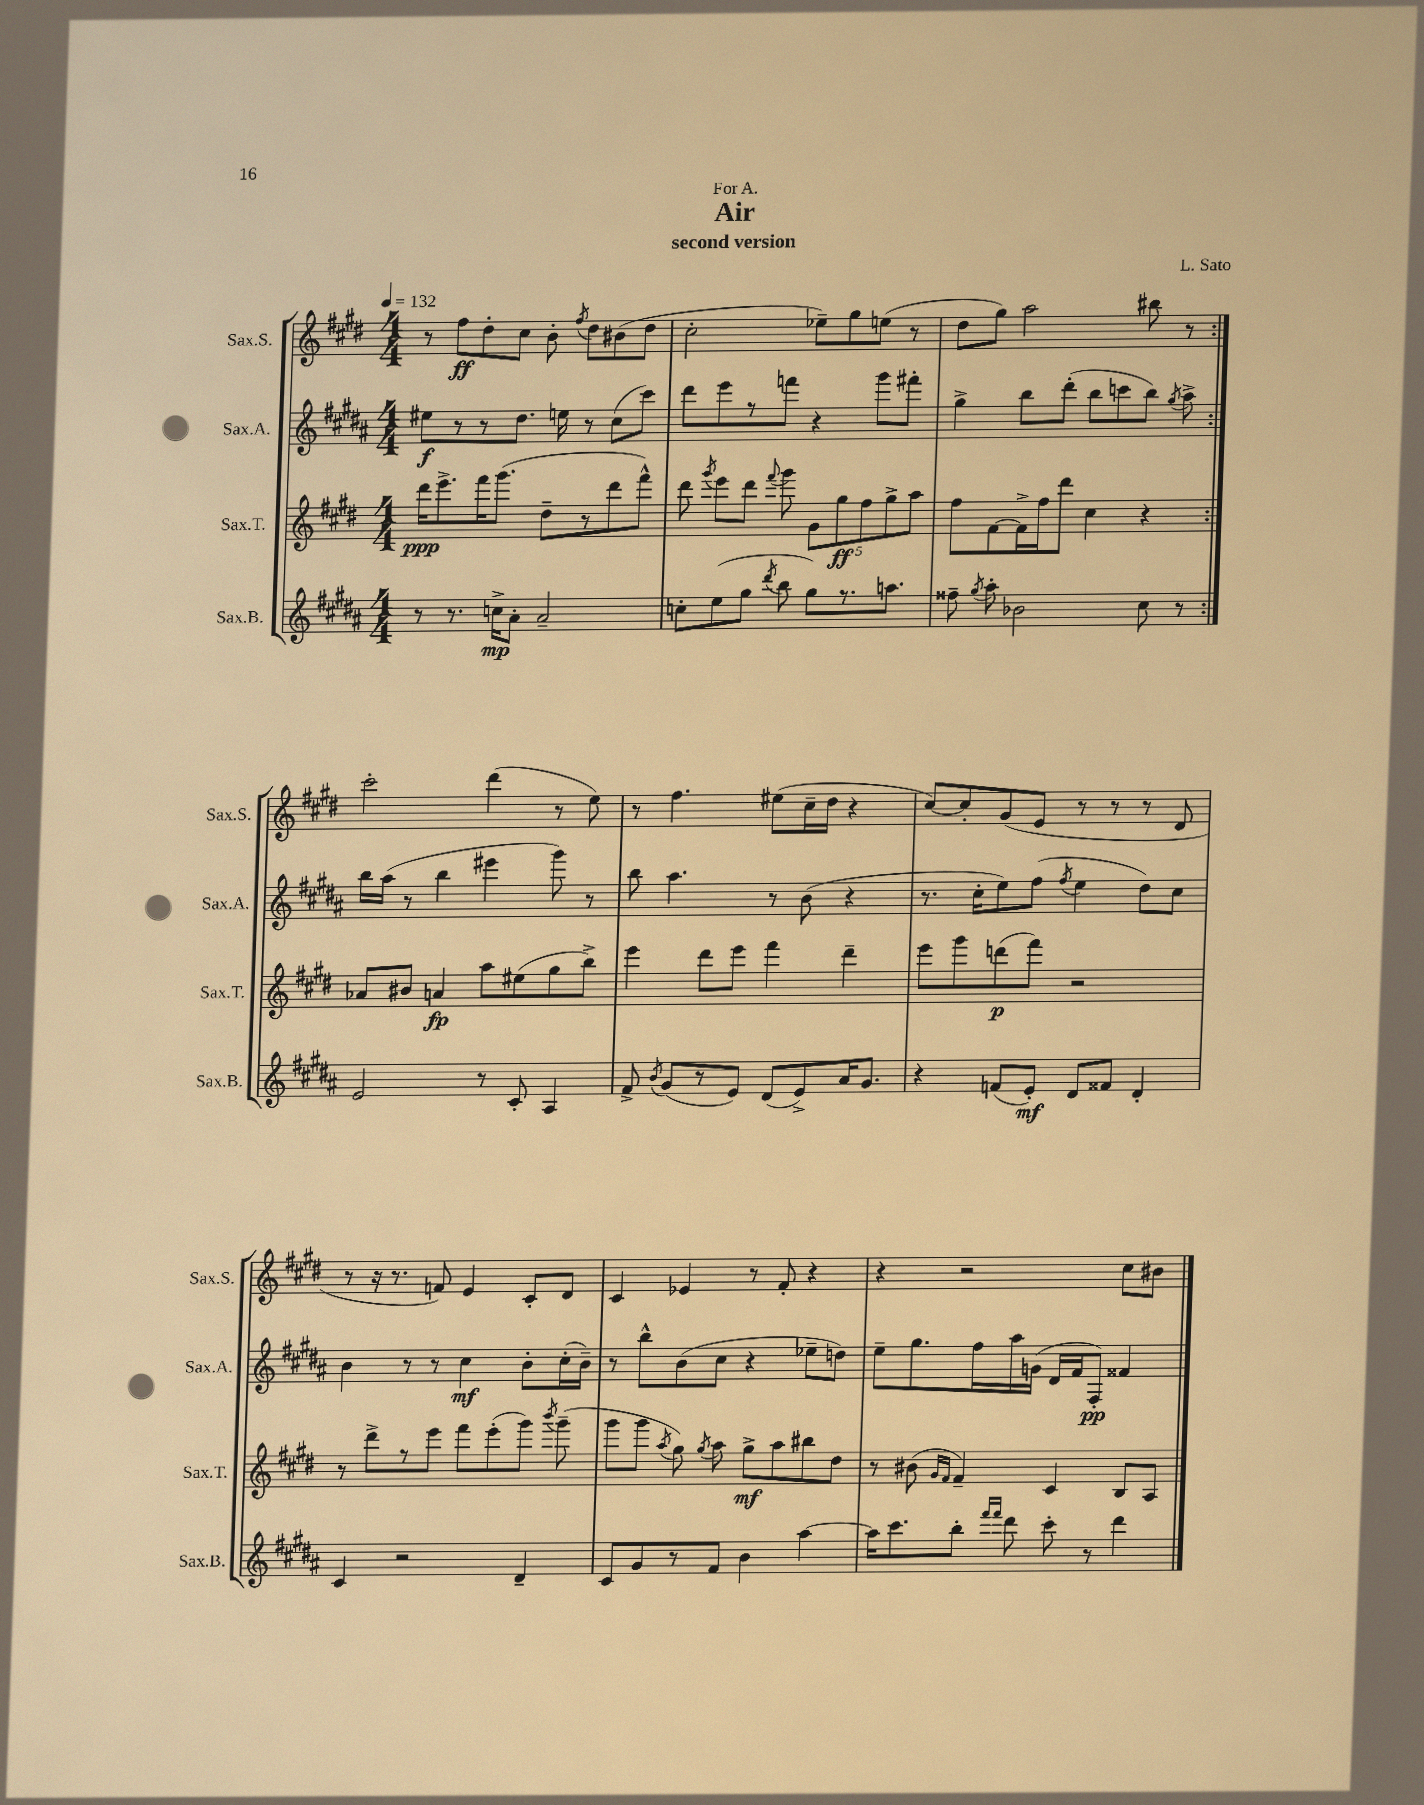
\header { title = "Air" composer = "L. Sato" subtitle = "second version" dedication = "For A." }
<<
\new StaffGroup <<
\new Staff = "s0" \with { instrumentName = "Sax.S." shortInstrumentName = "Sax.S." } {
    \clef treble \key e \major \numericTimeSignature \time 4/4 \tempo 4 = 132
    \autoBeamOff \repeat volta 2 { r8 fis''8[\ff dis''8-. cis''8] b'8-. \acciaccatura { fis''8 } dis''8[ bis'8( dis''8] |
    cis''2-. ees''8[--) gis''8 e''8]( r8 |
    dis''8[ gis''8]) a''2 bis''8 r8 | }
    cis'''2-. dis'''4( r8 e''8) |
    r8 fis''4. eis''8[( cis''16-- dis''16] r4 |
    cis''8[~) cis''8-. gis'8( e'8] r8 r8 r8 dis'8 |
    r8 r16 r8. f'8) e'4 cis'8[-. dis'8] |
    cis'4 ees'4 r8 fis'8-. r4 |
    r4 r2 cis''8[ bis'8] \bar "|." |
}
\new Staff = "s1" \with { instrumentName = "Sax.A." shortInstrumentName = "Sax.A." } {
    \clef treble \key b \major \numericTimeSignature \time 4/4
    \autoBeamOff \repeat volta 2 { eis''8[\f r8 r8 dis''8.] e''16 r8 cis''8[( cis'''8]) |
    dis'''8[ e'''8 r8 f'''8] r4 gis'''8[ fis'''8]-. |
    gis''4-> b''8[ dis'''8]-.( b''8[ c'''8 b''8]) \acciaccatura { gis''8 } ais''8-> | }
    b''16[ ais''16]( r8 b''4 eis'''4 gis'''8) r8 |
    b''8 ais''4. r8 b'8( r4 |
    r8. cis''16[-. e''8) fis''8]( \acciaccatura { fis''8 } e''4 dis''8[) cis''8] |
    b'4 r8 r8 cis''4\mf b'8[-. cis''16-.( b'16]--) |
    r8 b''8[-^ b'8( cis''8] r4 ees''8[-- d''8]) |
    e''8[-- gis''8. fis''16 ais''16 g'16]( dis'16[ fis'16 fis8]-.\pp) fisis'4 \bar "|." |
}
\new Staff = "s2" \with { instrumentName = "Sax.T." shortInstrumentName = "Sax.T." } {
    \clef treble \key e \major \numericTimeSignature \time 4/4
    \autoBeamOff \repeat volta 2 { dis'''16[\ppp e'''8.-> fis'''16 gis'''8.]( dis''8[-- r8 dis'''8 fis'''8]-^) |
    dis'''8 \acciaccatura { gis'''8 } e'''8[ dis'''8] \appoggiatura { fis'''8 } gis'''8 \tuplet 5/4 { gis'8[ gis''8\ff fis''8 gis''8-> a''8] } |
    fis''8[ fis'8~ fis'16-> fis''16 dis'''8] cis''4 r4 | }
    aes'8[ bis'8] a'4\fp a''8[ eis''8( gis''8 b''8]->) |
    e'''4 dis'''8[ e'''8] fis'''4 dis'''4-- |
    e'''8[ gis'''8 d'''8\p( fis'''8]) r2 |
    r8 dis'''8[-> r8 e'''8] fis'''8[ e'''8-.( gis'''8]) \acciaccatura { b'''8 } gis'''8--( |
    gis'''8[ gis'''8] \acciaccatura { a''8 } gis''8) \acciaccatura { gis''8 } a''8 gis''8[->\mf a''8 bis''8 dis''8] |
    r8 bis'8( \grace { gis'16[ fis'16] } fis'4--) cis'4 b8[ a8] \bar "|." |
}
\new Staff = "s3" \with { instrumentName = "Sax.B." shortInstrumentName = "Sax.B." } {
    \clef treble \key b \major \numericTimeSignature \time 4/4
    \autoBeamOff \repeat volta 2 { r8 r8. c''16[->\mp ais'8]-. ais'2-- |
    c''8[-. e''8( gis''8] \acciaccatura { dis'''8 } b''8 gis''8[) r8. a''8.] |
    fisis''8-- \acciaccatura { gis''8 } ais''8-. bes'2 cis''8 r8 | }
    e'2 r8 cis'8-. ais4 |
    fis'8-> \acciaccatura { b'8 } gis'8[( r8 e'8]) dis'8[( e'8->) ais'16 gis'8.] |
    r4 f'8[( e'8]-.\mf) dis'8[ fisis'8] dis'4-. |
    cis'4 r2 dis'4-- |
    cis'8[ gis'8 r8 fis'8] b'4 ais''4~ |
    ais''16[ cis'''8. b''8]-. \grace { fis'''16[ fis'''16] } dis'''8 cis'''8-. r8 dis'''4 \bar "|." |
}
>>
>>
\layout { \context { \Score \remove "Bar_number_engraver" } }
